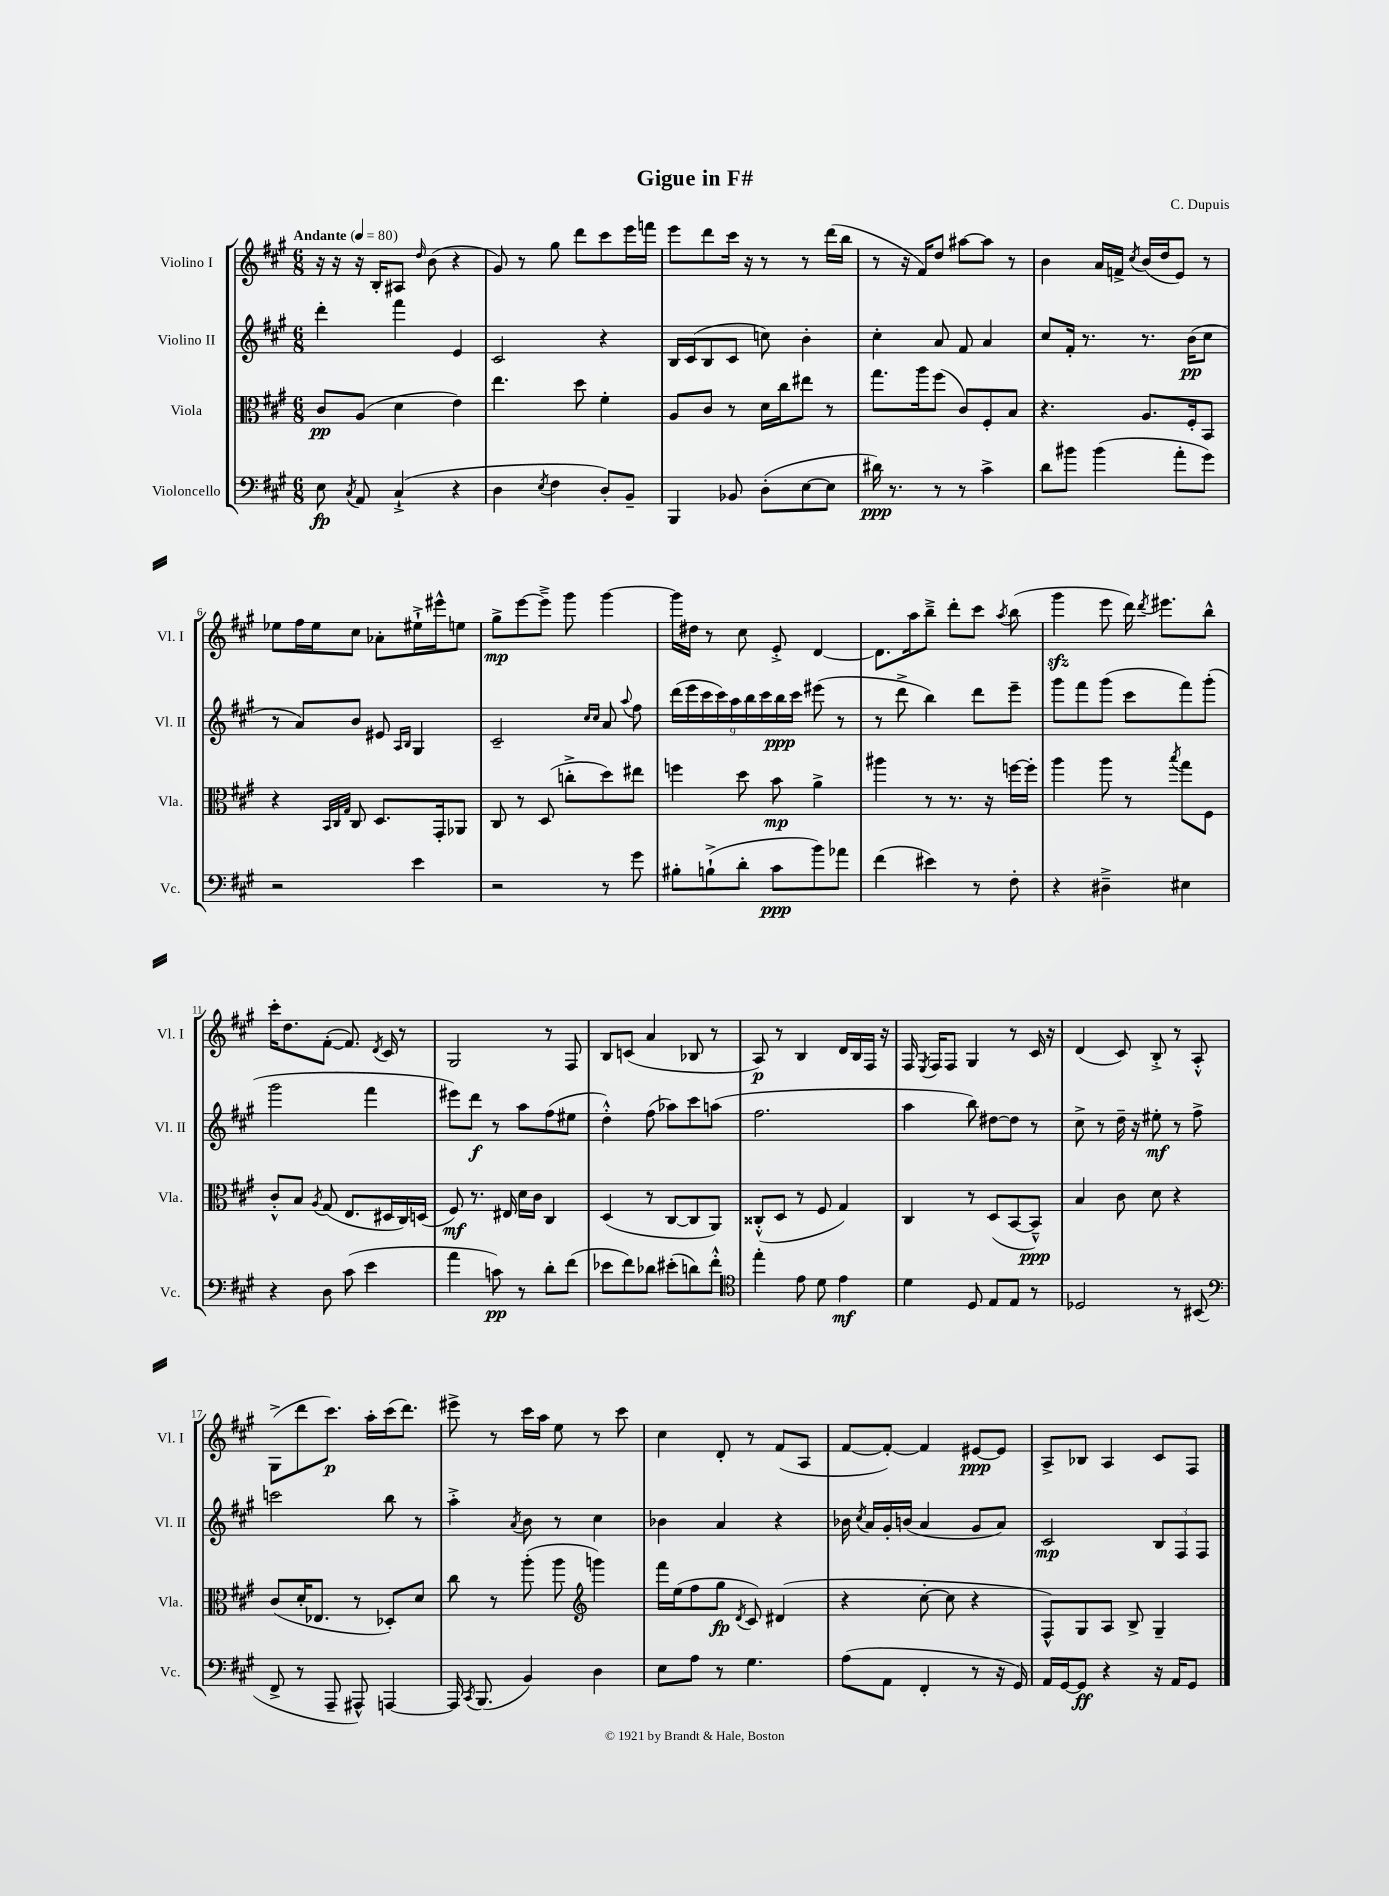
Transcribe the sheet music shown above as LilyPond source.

\header { title = "Gigue in F#" composer = "C. Dupuis" }
<<
\new StaffGroup <<
\new Staff = "s0" \with { instrumentName = "Violino I" shortInstrumentName = "Vl. I" } {
    \clef treble \key a \major \numericTimeSignature \time 6/8 \tempo "Andante" 4 = 80
    \autoBeamOff r16 r16 r16 b16[-. ais8] \grace { d''16 } b'8( r4 |
    gis'8) r8 gis''8 d'''8[ cis'''8 e'''16 f'''16] |
    e'''8[ d'''8 cis'''16] r16 r8 r8 d'''16[( b''16] |
    r8 r16 fis'16[) d''8] ais''8[~ ais''8] r8 |
    b'4 a'16[ f'16]-> \acciaccatura { cis''8 } b'16[( d''16 e'8]) r8 |
    ees''8[ fis''16 ees''16 cis''8] aes'8[-. eis''16-!-> eis'''16-^ e''8] |
    gis''8[->\mp e'''8~ e'''8]---> gis'''8 gis'''4~ |
    gis'''16[ dis''16] r8 cis''8 e'8-.-> d'4~ |
    d'8.[ a''16 b''8]---> d'''8[-. cis'''8] \acciaccatura { a''8 } b''8( |
    gis'''4\sfz e'''8 d'''16) \acciaccatura { d'''8 } eis'''8.[ b''8]-^ |
    cis'''16[-. d''8. fis'8]~-.( fis'8.) \acciaccatura { d'8 } cis'16 r8 |
    gis2 r8 fis8 |
    b8[ c'8]( a'4 bes8 r8 |
    a8\p) r8 b4 d'16[ b16 fis16] r16 |
    fis16 \acciaccatura { e8 } fis16[ fis8] gis4 r8 cis'16 r16 |
    d'4( cis'8) b8-.-> r8 a8-.-^ |
    gis8[->( d'''8 cis'''8.]\p) a''16[-. cis'''16( d'''8.]) |
    eis'''8-> r8 cis'''16[ a''16] e''8 r8 cis'''8 |
    cis''4 d'8-. r8 fis'8[( a8] |
    fis'8[~ fis'8]~-.) fis'4 eis'8[~\ppp eis'8] |
    a8[-> bes8] a4 cis'8[ fis8] \bar "|." |
}
\new Staff = "s1" \with { instrumentName = "Violino II" shortInstrumentName = "Vl. II" } {
    \clef treble \key a \major \numericTimeSignature \time 6/8
    \autoBeamOff d'''4-. fis'''4 e'4 |
    cis'2 r4 |
    b16[ cis'16( b8 cis'8] c''8) b'4-. |
    cis''4-. a'8 fis'8 a'4 |
    cis''8[ fis'16]-. r8. r8. b'16[\pp( cis''8] |
    r8 a'8[) b'8] eis'8 \grace { a16[ b16] } gis4 |
    cis'2-- \grace { cis''16[ cis''16] } a'8 \appoggiatura { a''8 } fis''8 |
    \tuplet 9/8 { d'''16[( e'''16 cis'''16 cis'''16) a''16 b''16 cis'''16 b''16\ppp cis'''16] } eis'''8( r8 |
    r8 d'''8-> b''4) d'''8[ e'''8]-- |
    gis'''8[ fis'''8 gis'''8]( cis'''8[ fis'''8) gis'''8]-.( |
    gis'''2 fis'''4 |
    eis'''8[) d'''8]\f r8 a''8[ fis''8( eis''8] |
    d''4-.-^) fis''8( aes''8[) cis'''8 a''8]( |
    fis''2. |
    a''4 b''8) dis''8[~ dis''8] r8 |
    cis''8-> r8 d''16-- r16 eis''8-.\mf r8 fis''8-> |
    c'''2 b''8 r8 |
    a''4-.-> \acciaccatura { a'8 } b'8 r8 cis''4 |
    bes'4 a'4 r4 |
    bes'16 \acciaccatura { cis''8 } a'16[ gis'16-. b'16]( a'4 gis'8[ a'8]) |
    cis'2\mp \tuplet 3/2 { b8[ fis8 fis8] } \bar "|." |
}
\new Staff = "s2" \with { instrumentName = "Viola" shortInstrumentName = "Vla." } {
    \clef alto \key a \major \numericTimeSignature \time 6/8
    \autoBeamOff cis'8[\pp a8]( d'4 e'4) |
    e''4. d''8 fis'4-. |
    a8[ cis'8] r8 d'16[ cis''16 eis''8] r8 |
    gis''8.[ a''16 fis''8]( cis'8[) fis8-. b8] |
    r4. a8.[ fis16-. b,8] |
    r4 \grace { b,32[ cis32 gis32] } cis8 d8.[ gis,16-. aes,8] |
    cis8 r8 d8( c''8[-.-> d''8) eis''8] |
    f''4 d''8 b'8\mp a'4-> |
    ais''4 r8 r8. r16 f''16[~ f''16]-. |
    a''4 a''8 r8 \acciaccatura { b''8 } gis''8[ fis8] |
    cis'8[-.-^ b8] \acciaccatura { a8 } gis8( e8.[ dis16 cis16) d16]( |
    fis8\mf) r8. eis16 d'16[ cis'16] cis4 |
    d4( r8 cis8[~ cis8 a,8]) |
    cisis8[-.-^( d8] r8 fis8 gis4) |
    cis4 r8 d8[( b,8~ b,8]---^\ppp) |
    b4 cis'8 d'8 r4 |
    cis'8[( d'16-. ees8.] r8 des8[-.) d'8] |
    cis''8 r8 a''8-.( a''8 \clef treble g'''4) |
    fis'''16[ e''16( fis''8 gis''8]\fp \acciaccatura { d'8 } cis'8) dis'4( |
    r4 cis''8~-. cis''8 r4 |
    fis8[-^) gis8 a8] b8-> gis4-- \bar "|." |
}
\new Staff = "s3" \with { instrumentName = "Violoncello" shortInstrumentName = "Vc." } {
    \clef bass \key a \major \numericTimeSignature \time 6/8
    \autoBeamOff e8\fp \acciaccatura { cis8 } a,8 cis4-!->( r4 |
    d4 \acciaccatura { e8 } fis4 d8[-.) b,8]-- |
    b,,4 bes,8 d8[-.( e8~ e8] |
    dis'16\ppp) r8. r8 r8 cis'4-> |
    d'8[ bis'8] bis'4( a'8[-. gis'8]) |
    r2 e'4 |
    r2 r8 gis'8 |
    bis8[-. b8-!->( d'8]-. cis'8[\ppp b'8) aes'8] |
    fis'4( eis'4) r8 fis8-. |
    r4 dis4---> eis4 |
    r4 d8 cis'8( e'4 |
    a'4 c'8\pp) r8 d'8[-. fis'8]( |
    ees'8[ fis'8) des'8] eis'8[-.( d'8) fis'8]-.-^ |
    \clef tenor e''4-. e'8 d'8 e'4\mf |
    d'4 d8 e8[ e8] r8 |
    des2 r8 bis,8( |
    \clef bass fis,8-> r8 a,,8-- ais,,8-^) a,,4~ |
    a,,16 \acciaccatura { cis,8 } b,,8.( b,4) d4 |
    e8[ a8] r8 gis4. |
    a8[( a,8] fis,4-. r8 r16 gis,16) |
    a,16[ gis,16~ gis,8]\ff r4 r16 a,16[ gis,8] \bar "|." |
}
>>
>>
